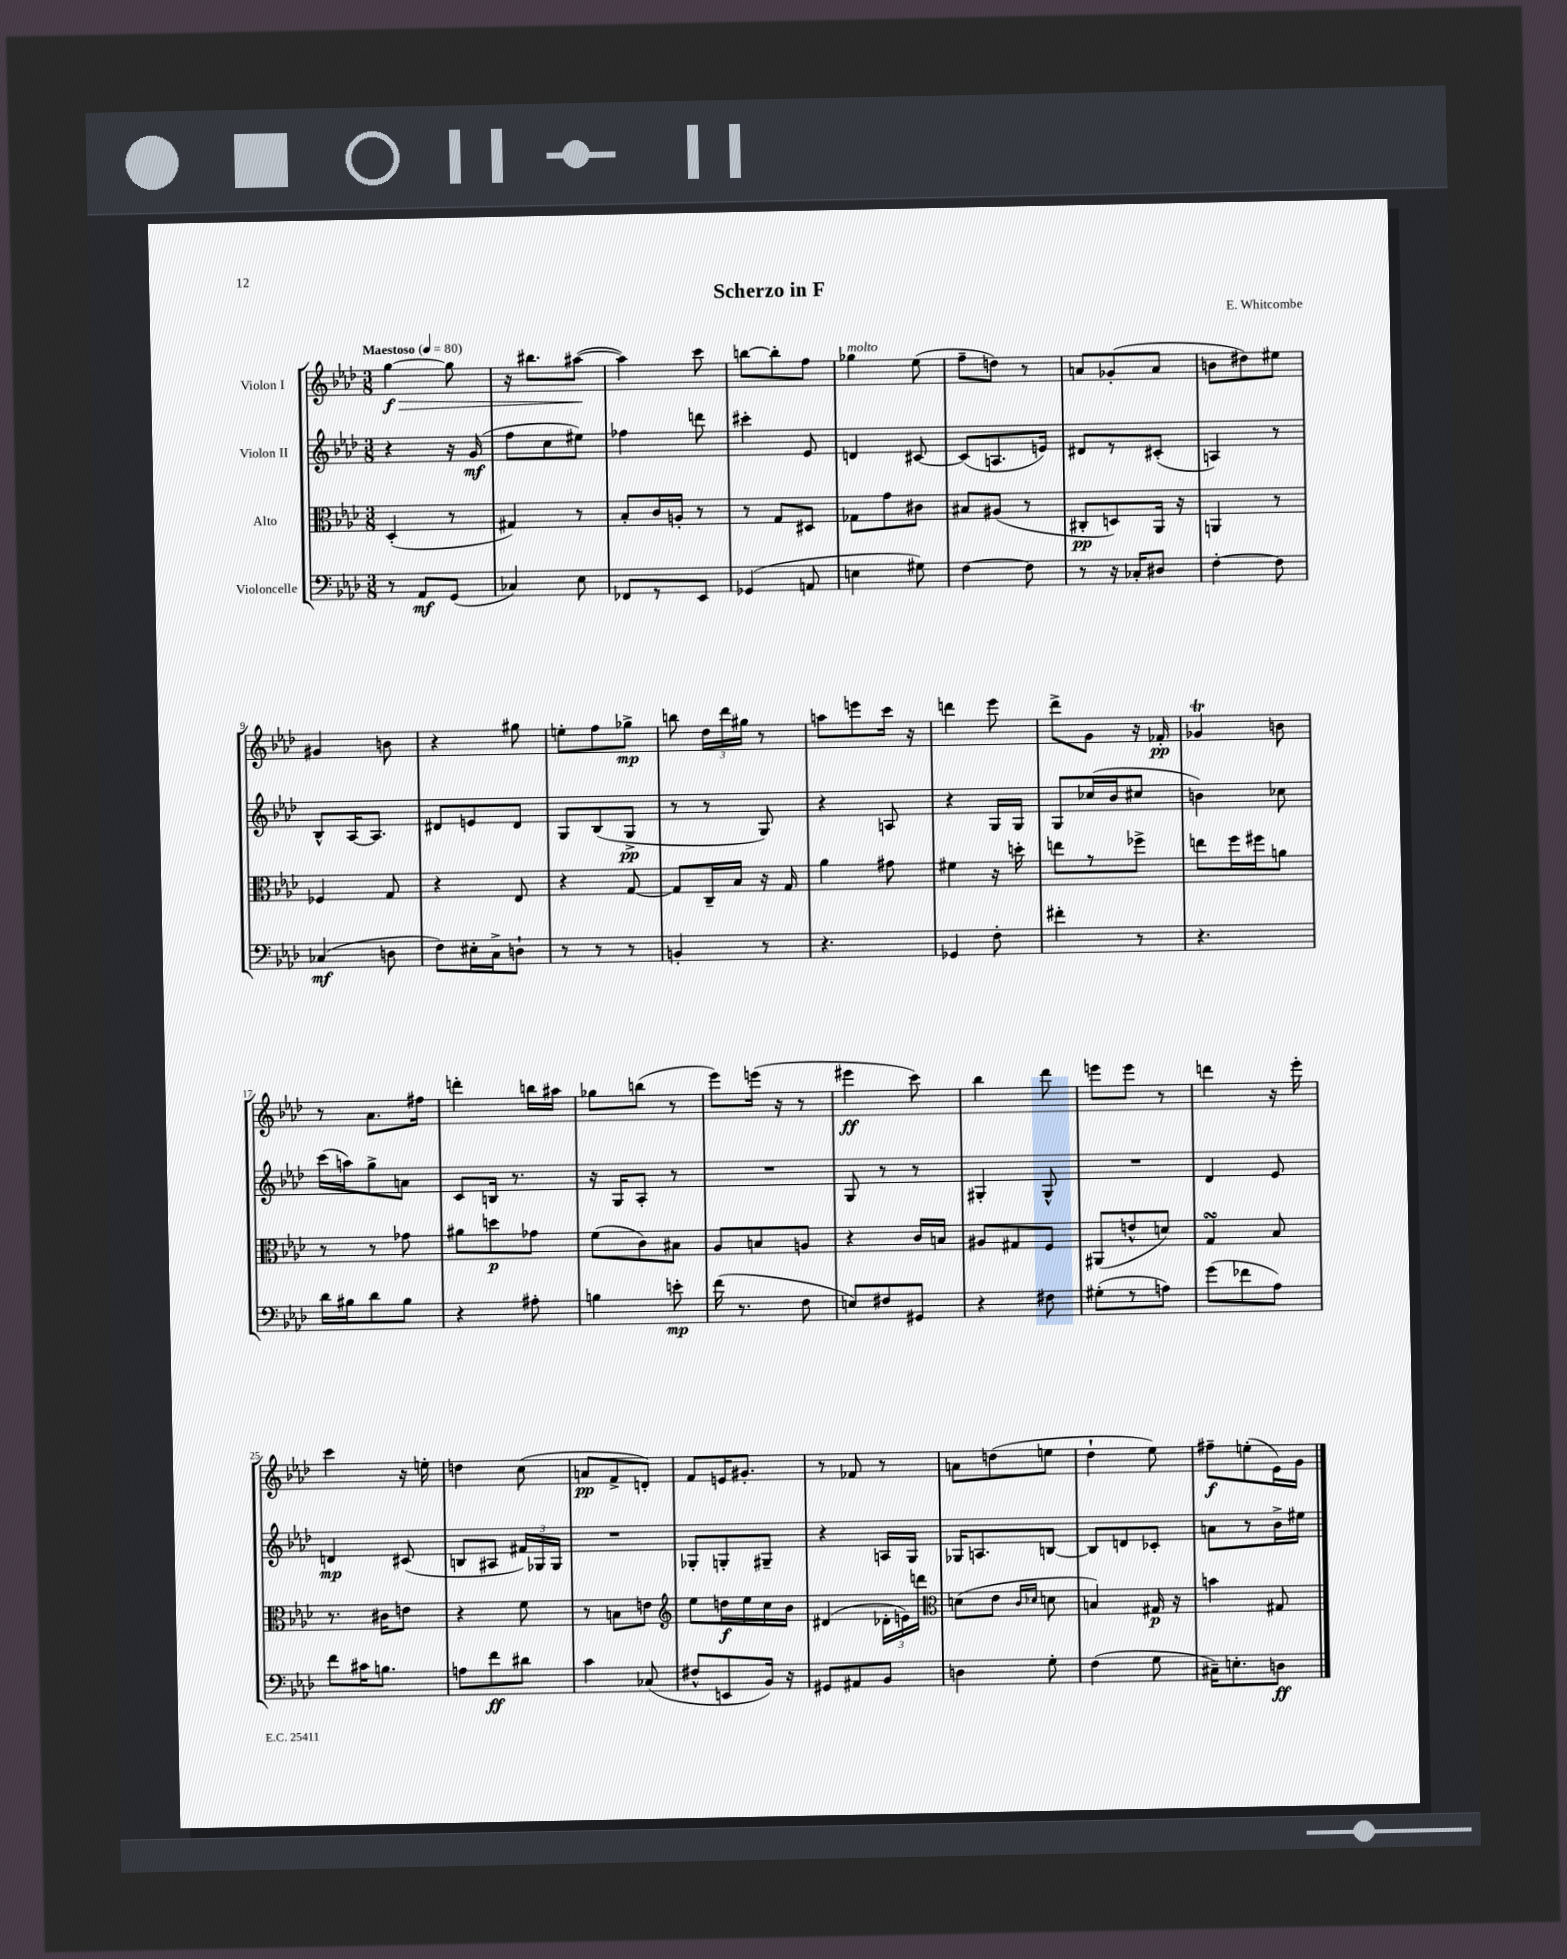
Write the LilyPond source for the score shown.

\header { title = "Scherzo in F" composer = "E. Whitcombe" }
<<
\new StaffGroup <<
\new Staff = "s0" \with { instrumentName = "Violon I" } {
    \clef treble \key aes \major \numericTimeSignature \time 3/8 \tempo "Maestoso" 4 = 80
    \autoBeamOff g''4~\f\> g''8 |
    r16 bis''8.[ ais''8]~\!( |
    ais''4) c'''8 |
    b''8[~ b''8-. f''8] |
    ges''4^\markup { \italic "molto" } ees''8( |
    f''8[-- d''8]) r8 |
    a'8[ ges'8-.( a'8] |
    b'8[ dis''8) eis''8] |
    gis'4 b'8 |
    r4 gis''8 |
    e''8[-. f''8 ges''8]->\mp |
    b''8 \tuplet 3/2 { des''16[ des'''16 gis''16] } r8 |
    a''8[ e'''8 c'''16] r16 |
    d'''4 ees'''8 |
    des'''8[-> g'8] r16 fes'16-.\pp |
    ges'4\trill b'8 |
    r8 aes'8.[ fis''16] |
    d'''4-. b''16[ ais''16] |
    ges''8[ b''8]( r8 |
    ees'''8[) e'''16]( r16 r8 |
    eis'''4\ff c'''8) |
    bes''4 des'''8 |
    e'''8[ e'''8] r8 |
    d'''4 r16 ees'''16-. |
    c'''4 r16 e''16-. |
    d''4 c''8( |
    a'8[\pp f'8-> d'8]-.) |
    f'8[ e'16 gis'8.]-. |
    r8 fes'8 r8 |
    a'8[ d''8( e''8] |
    des''4-! ees''8) |
    fis''8[--\f e''8-.( ees'16) g'16] \bar "|." |
}
\new Staff = "s1" \with { instrumentName = "Violon II" } {
    \clef treble \key aes \major \numericTimeSignature \time 3/8
    \autoBeamOff r4 r16 g'16\mf( |
    f''8[ c''8 eis''8]) |
    fes''4 d'''8 |
    cis'''4-. ees'8 |
    d'4 cis'8~ |
    cis'8[( a8. e'16]) |
    dis'8[ r8 cis'8]-.( |
    a4) r8 |
    bes8[-^ aes16~ aes8.] |
    dis'8[ e'8 dis'8] |
    g8[ bes8( g8]->\pp |
    r8 r8 g8) |
    r4 a8 |
    r4 g16[ g16] |
    g8[ ces''16( bes'16 cis''8] |
    b'4) ces''8 |
    c'''16[( a''16) g''8-> a'8] |
    c'8[ b16] r8. |
    r16 g16[ aes8]-. r8 |
    R4. |
    g8 r8 r8 |
    gis4-. gis8-^ |
    R4. |
    des'4 ees'8 |
    d'4\mp cis'8( |
    b8[ ais8] \tuplet 3/2 { fis'16[) ges16 ges16] } |
    R4. |
    ges8[-. g8-. gis8]-- |
    r4 a16[ g16] |
    ges16[ a8. b8]~ |
    b8[ d'8 ces'8]-. |
    a'8[ r8 bes'16-> eis''16] \bar "|." |
}
\new Staff = "s2" \with { instrumentName = "Alto" } {
    \clef alto \key aes \major \numericTimeSignature \time 3/8
    \autoBeamOff des4-.( r8 |
    gis4) r8 |
    bes8[-. c'16 a16]-. r8 |
    r8 g8[ dis8] |
    ges8[ g'8 cis'8] |
    bis8[ ais8]( r8 |
    cis8[-.\pp d8) aes,16] r16 |
    a,4 r8 |
    fes4 g8 |
    r4 ees8 |
    r4 g8~ |
    g8[ c16-- bes16] r16 g16 |
    aes'4 gis'8 |
    fis'4 r16 d''16-. |
    e''8[ r8 fes''8]-> |
    e''8[ f''16 fis''16 a'8] |
    r8 r8 ges'8 |
    ais'8[ d''8\p ges'8] |
    f'8[( c'8) bis8] |
    aes8[ b8 a8] |
    r4 c'16[ b16] |
    ais8[ gis8 f8] |
    ais,8[( e'8-^ d'8]) |
    g4\turn bes8 |
    r8. cis'16[ e'8] |
    r4 f'8 |
    r8 b8[ e'8] |
    \clef treble ees''8[ d''16\f ees''16 c''16 bes'16] |
    dis'4( \tuplet 3/2 { des'16[-. e'16) d'''16] } |
    \clef alto d'8[( ees'8] \grace { c'16[ des'16] } d'8 |
    b4) gis16\p r16 |
    b'4 gis8 \bar "|." |
}
\new Staff = "s3" \with { instrumentName = "Violoncelle" } {
    \clef bass \key aes \major \numericTimeSignature \time 3/8
    \autoBeamOff r8 aes,8[\mf g,8]( |
    ces4) ees8 |
    fes,8[ r8 ees,8] |
    ges,4( a,8 |
    e4 gis8) |
    f4~ f8 |
    r8 r16 ces16[-. dis8] |
    f4~-. f8 |
    ces4\mf( d8 |
    f8[) eis16-. c16-> d8]-! |
    r8 r8 r8 |
    b,4-. r8 |
    r4. |
    ges,4 f8-. |
    fis'4-. r8 |
    r4. |
    des'16[ bis16 des'8 bis8] |
    r4 ais8-. |
    b4 e'8-.\mp |
    f'16( r8. f8 |
    e8[) fis8 gis,8] |
    r4 fis8 |
    gis8[-.( r8 a8]) |
    g'8[( fes'8 aes8]) |
    f'8[ cis'16 b8.] |
    a8[ f'8\ff dis'8] |
    c'4 ces8( |
    fis8[-^ e,8 bes,16]) r16 |
    gis,8[ ais,8 bes,8] |
    d4 g8-. |
    f4( g8 |
    cis16[--) e8.-. d8]\ff \bar "|." |
}
>>
>>
